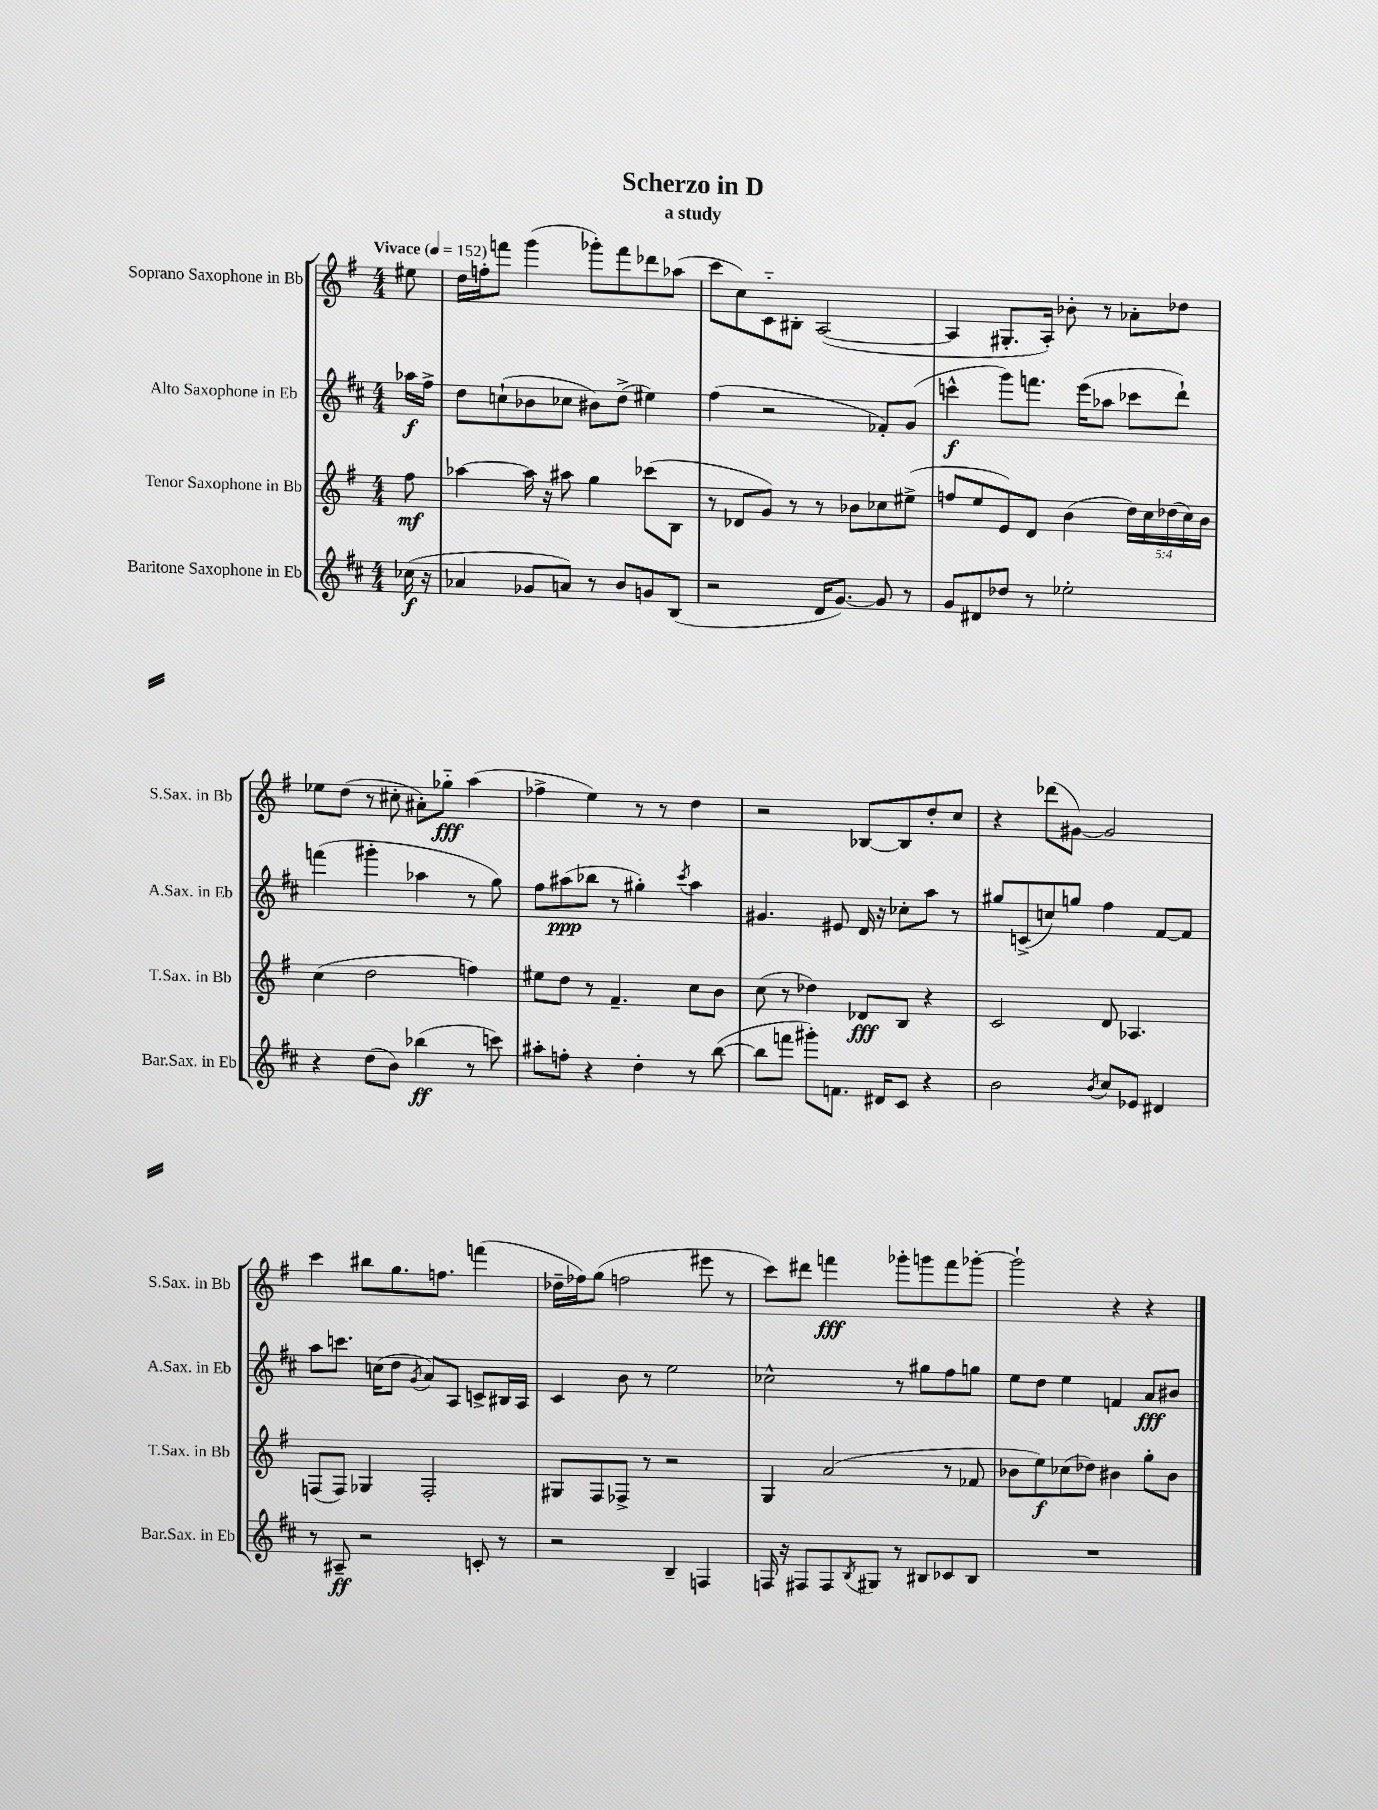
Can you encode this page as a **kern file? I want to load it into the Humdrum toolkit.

**kern	**kern	**kern	**kern
*staff4	*staff3	*staff2	*staff1
*clefG2	*clefG2	*clefG2	*clefG2
*k[f#c#]	*k[f#]	*k[f#c#]	*k[f#]
*M4/4	*M4/4	*M4/4	*M4/4
*MM152	*MM152	*MM152	*MM152
(16cc-\	8ff#\	16aa-\LL	8ee#\
16r	.	16ff#^\JJ	.
=	=	=	=
4a-/	[4aa-\	8dd\L	16dd\LL
.	.	.	16ff'\J
.	.	(8cc`\	8fff\J
8g-/L	16aa-\]	8b-\	(4ggg\
.	16r	.	.
8a/J)	8aa#\	8cc-\J	.
8r	4gg\	8b#\L)	8ggg-'\L)
8b/L	.	(8dd^\J	8fff\
8g/	(8ccc-\L	4ee#\)	8ddd-\
(8B/J	8B\J	.	(8aa-\J
=	=	=	=
2r	8r	(4ff#\	8ccc\L
.	8d-/L	.	8cc\)
.	8g/J)	2r	8c'~\
.	8r	.	8B#'\J
16d/LK	8r	.	([2A/
[8.g/J)	.	.	.
.	8b-\L	.	.
8g/]	8cc-\	8f-'/L)	.
8r	(8ee#^\J	(8g/J	.
=	=	=	=
8g/L	8ff/L	4ccc^^\	4A/]
8d#/	8ee/	.	.
8dd-/J	8e/)	8ggg\L)	8.G#'/L
8r	8d/J	8.fff\J	.
.	.	.	16A'/Jk)
2ee-'\	(4b\	.	8b-'\
.	.	(16eee\LK	.
.	.	8aa-\J	8r
.	20dd\LL)	8ccc-\L	8a-'\L
.	20cc\	.	.
.	(20dd-\	.	.
.	.	8ddd`\J)	8dd-\J
.	20cc\)	.	.
.	20b\JJ	.	.
=	=	=	=
4r	(4cc\	(4fff\	8ee-\L
.	.	.	(8dd\J
(8dd\L	2dd\	4ggg#'\	8r
8b\J)	.	.	8cc#'\
(4bb-\	.	4aa-\	8a#'\L)
.	.	.	8gg-'~\J
8r	4ff\)	8r	(4aa\
8ccc\)	.	8gg\)	.
=	=	=	=
8aa#'\L	8ee#\L	8ff#\L	4ff-^\
8ff'\J	8dd\J	(8aa#\	.
4r	8r	8bb-\J	4ee\)
.	4.f#~/	8r	.
4dd'\	.	4gg#'\)	8r
.	.	.	8r
.	.	8qccc#/	.
8r	8cc\L	4aa#\	4dd\
([8bb\	8b\J	.	.
=	=	=	=
8bb\]L	(8cc\	4.g#/	2r
8fff\J	8r	.	.
8ggg#'\L)	4dd-\)	.	.
8.f\J	.	8e#/	.
.	8d-/L	16d/	[8B-/L
16d#/LK	.	16r	.
8c#/J	8B/J	8cc-'\L	8B-/]
4r	4r	8aa\J	8dd'/
.	.	8r	8cc/J
=	=	=	=
2b\	2c/	8gg#/L	4r
.	.	(8c^/	.
.	.	8cc/)	(8ddd-\L
.	.	8gg/J	[8g#\J)
8qb/	.	.	.
8cc#/L	8d/	4ff#\	2g#/]
8e-/J	4.A-/	.	.
4d#/	.	[8f#/L	.
.	.	8f#/]J	.
=	=	=	=
8r	(8F/L	8aa\L	4ccc\
8A#~/	8F/J)	8.ccc\J	.
2r	4G-/	.	8bb#\L
.	.	(16cc\LK	.
.	.	8dd\J	8.gg\
.	.	8qg/	.
.	2F'/	8a/L)	.
.	.	.	8.ff\J
.	.	8A/J	.
8c'/	.	8c^/L	(4fff\
8r	.	16B#/L	.
.	.	16A/JJ	.
=	=	=	=
2r	8G#/L	4c#/	16dd-~\LL
.	.	.	16ff-\J)
.	8F#/	.	(8gg\J
.	8F-^/J	8b\	2ff\
.	8r	8r	.
4B~/	2r	2ee\	.
4F/	.	.	8eee#\
.	.	.	8r
=	=	=	=
16F/	4G/	2cc-^^\	8ccc\L)
16r	.	.	.
8F#/L	.	.	8ddd#\J
8F#/	(2a/	.	4fff\
8qB/	.	.	.
8G#/J	.	.	.
8r	.	8r	8ggg-'\L
8B#/L	.	8gg#\L	8ggg\
8c-/	8r	8ff#\	8fff\
8B#/J	8f-/	8gg\J	[8ggg-'\J
=	=	=	=
1r	8b-\L	8ee\L	2ggg-`\]
.	8ee\)	8dd\J	.
.	(8cc-\	4ee\	.
.	8dd-\J)	.	.
.	4b#\	4f/	4r
.	8gg'\L	8a/L	4r
.	8b#\J	8b#/J	.
==	==	==	==
*-	*-	*-	*-
